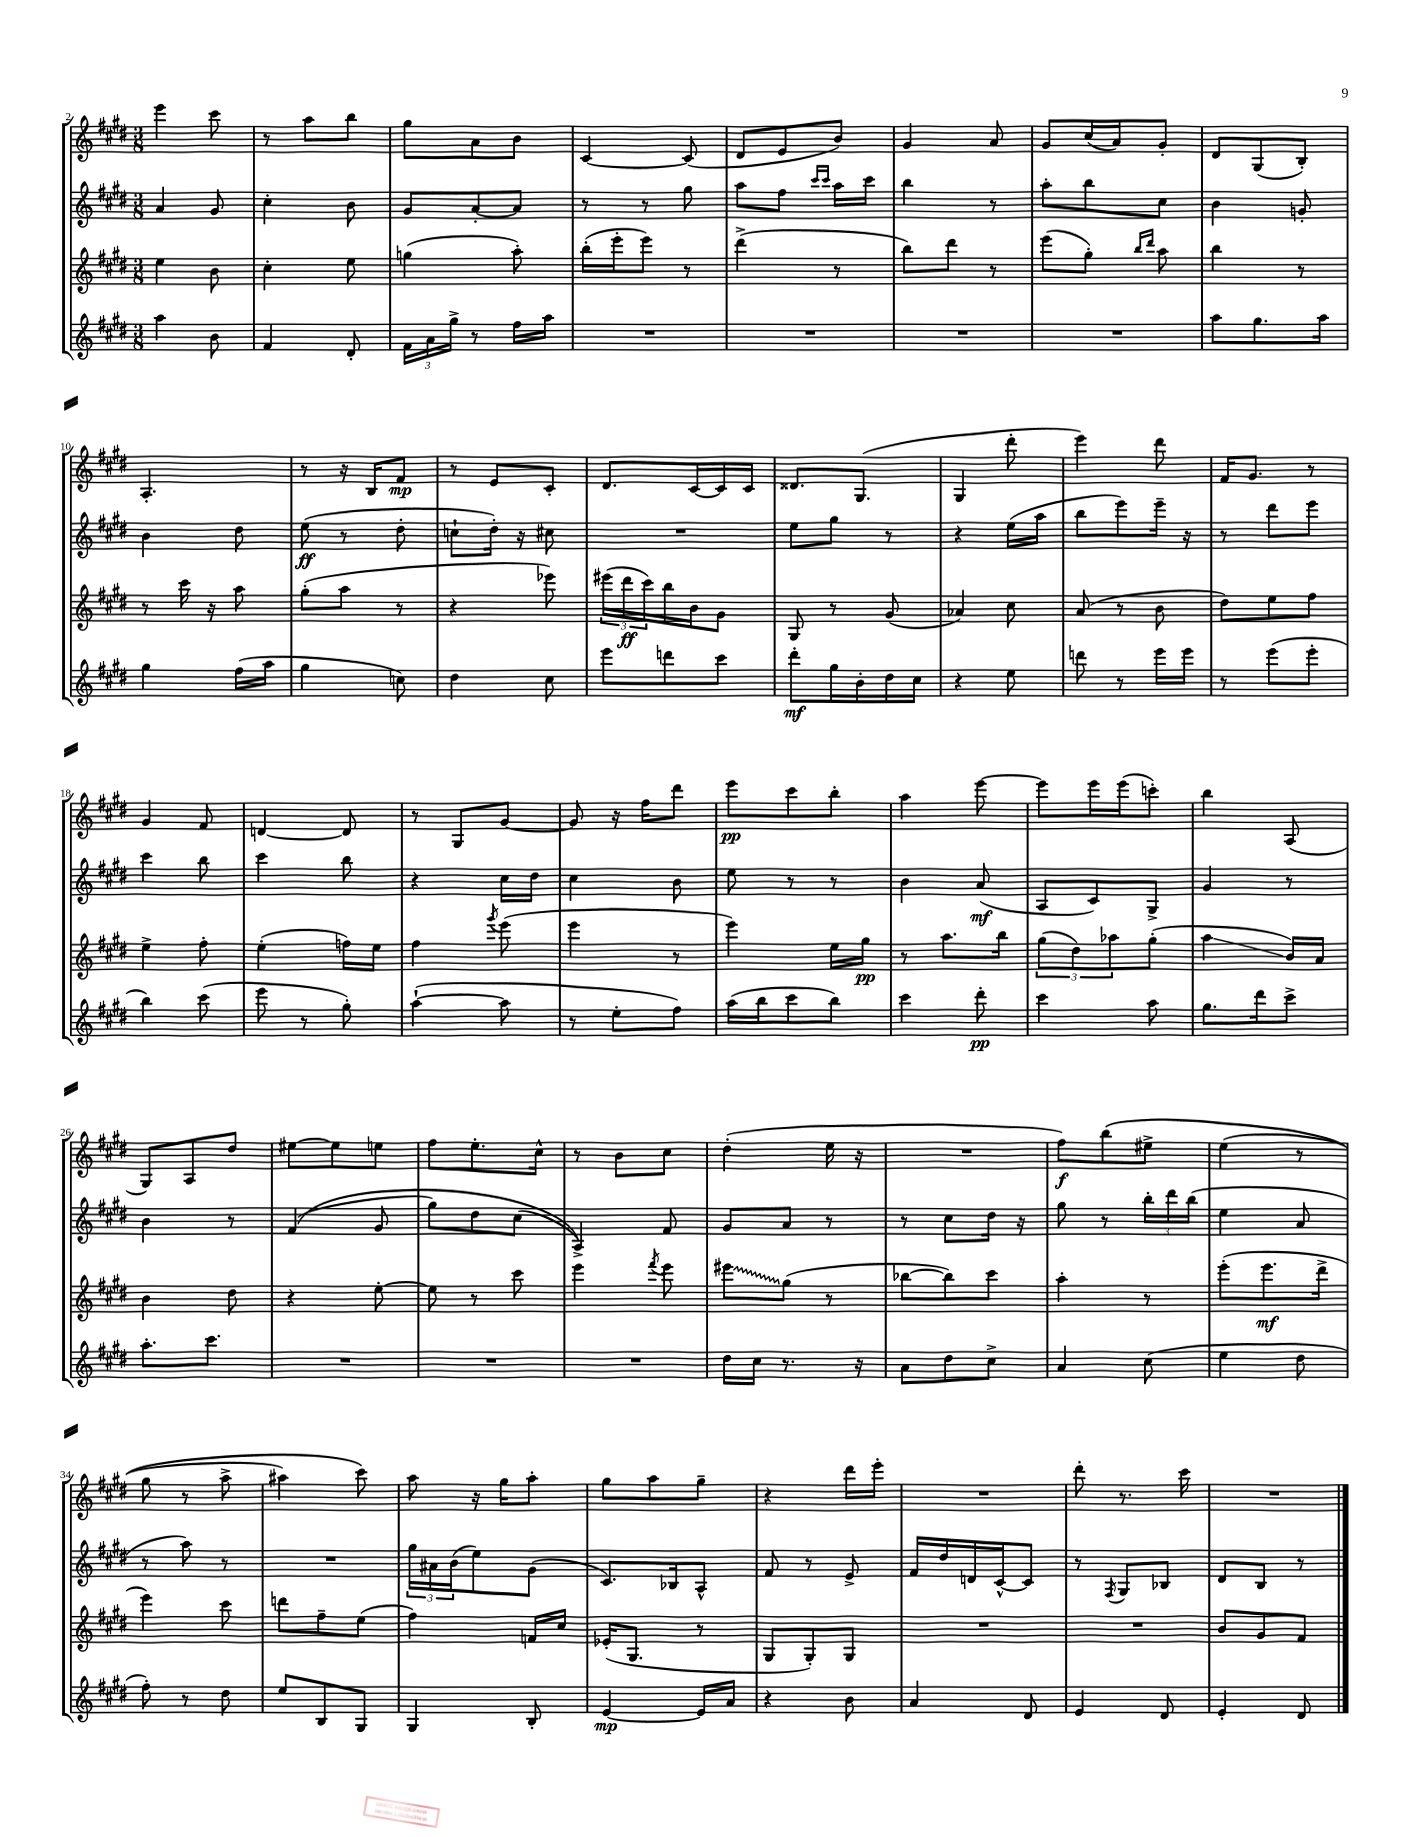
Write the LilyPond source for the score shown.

<<
\new StaffGroup <<
\new Staff = "s0" {
    \clef treble \key e \major \numericTimeSignature \time 3/8
    e'''4 cis'''8 |
    r8 a''8 b''8 |
    gis''8 a'8 b'8 |
    cis'4~ cis'8( |
    dis'8 e'8 b'8) |
    gis'4 a'8 |
    gis'8 cis''16( a'16) gis'8-. |
    dis'8 gis8( b8-.) |
    a4.-. |
    r8 r16 b16 fis'8\mp |
    r8 e'8 cis'8-. |
    dis'8. cis'16~ cis'16 cis'16 |
    disis'8. gis8.( |
    gis4 dis'''8-. |
    e'''4) dis'''8 |
    fis'16 gis'8. r8 |
    gis'4 fis'8 |
    d'4~ d'8 |
    r8 gis8 gis'8~ |
    gis'8 r16 fis''16 dis'''8 |
    e'''8\pp cis'''8 b''8-. |
    a''4 e'''8~ |
    e'''8 e'''16 e'''16( c'''8-.) |
    b''4 a8( |
    gis8) a8 dis''8 |
    eis''8~ eis''8 e''8 |
    fis''8 e''8.-. cis''16-^ |
    r8 b'8 cis''8 |
    dis''4-.( e''16 r16 |
    R4. |
    fis''8\f) b''8\( eis''8-> |
    e''4( r8 |
    gis''8 r8 a''8-> |
    ais''4) cis'''8\) |
    a''8 r16 gis''16 a''8-. |
    gis''8 a''8 gis''8-- |
    r4 dis'''16 e'''16-. |
    R4. |
    dis'''8-. r8. cis'''16 |
    R4. \bar "|." |
}
\new Staff = "s1" {
    \clef treble \key e \major \numericTimeSignature \time 3/8
    a'4 gis'8 |
    cis''4-. b'8 |
    gis'8 a'8~-. a'8 |
    r8 r8 gis''8 |
    a''8 fis''8 \grace { cis'''16 cis'''16 } a''16 cis'''16 |
    b''4 r8 |
    a''8-. b''8 cis''8 |
    b'4 g'8-. |
    b'4 dis''8 |
    e''8\ff( r8 dis''8-. |
    c''8-! dis''16-.) r16 cis''8 |
    R4. |
    e''8 gis''8 r8 |
    r4 e''16( a''16 |
    b''8 e'''8) e'''16-- r16 |
    r8 dis'''8 e'''8 |
    cis'''4 b''8 |
    cis'''4 b''8 |
    r4 cis''16 dis''16 |
    cis''4 b'8 |
    e''8 r8 r8 |
    b'4 a'8\mf( |
    a8 cis'8) gis8-> |
    gis'4 r8 |
    b'4 r8 |
    fis'4(\( gis'8 |
    gis''8) dis''8 cis''8( |
    a4->)\) fis'8 |
    gis'8 a'8 r8 |
    r8 cis''8 dis''16 r16 |
    gis''8 r8 \tuplet 3/2 { b''16-. dis'''16 b''16( } |
    e''4 a'8 |
    r8 a''8) r8 |
    R4. |
    \tuplet 3/2 { gis''16 ais'16 b'16( } e''8) gis'8( |
    cis'8.) bes16 a8-^ |
    fis'8 r8 e'8-> |
    fis'16 dis''16 d'16 cis'16~-^ cis'8 |
    r8 \acciaccatura { fis8 } gis8 bes8 |
    dis'8 b8 r8 \bar "|." |
}
\new Staff = "s2" {
    \clef treble \key e \major \numericTimeSignature \time 3/8
    e''4 b'8 |
    cis''4-. e''8 |
    g''4( a''8-.) |
    b''16-.( e'''16-. e'''8) r8 |
    dis'''4->( r8 |
    b''8) dis'''8 r8 |
    e'''8( gis''8-.) \grace { b''16 dis'''16 } a''8 |
    b''4 r8 |
    r8 cis'''16 r16 a''8 |
    gis''8-.( a''8 r8 |
    r4 ees'''8) |
    \tuplet 3/2 { eis'''16( dis'''16\ff cis'''16) } b''16 b'16 gis'8 |
    gis8 r8 gis'8( |
    aes'4) cis''8 |
    a'8( r8 b'8 |
    dis''8) e''8 fis''8 |
    e''4-> fis''8-. |
    e''4-.( f''16) e''16 |
    fis''4 \acciaccatura { gis'''8 } e'''8( |
    e'''4 r8 |
    e'''4) e''16 gis''16\pp |
    r8 a''8. b''16 |
    \tuplet 3/2 { gis''8( dis''8) aes''8 } gis''8-.( |
    a''4\glissando b'16) a'16 |
    b'4 dis''8 |
    r4 e''8~-. |
    e''8 r8 cis'''8 |
    e'''4 \acciaccatura { fis'''8 } e'''8 |
    \once \override Glissando.style = #'zigzag eis'''8\glissando gis''8( r8 |
    bes''8~ bes''8) cis'''8 |
    a''4-. r8 |
    e'''8-.( e'''8.\mf dis'''16-> |
    e'''4) cis'''8 |
    d'''8 fis''8-- e''8( |
    fis''4) f'16 cis''16 |
    ees'16-.( gis8. r8 |
    gis8 gis8-.) gis8 |
    R4. |
    R4. |
    b'8 gis'8 fis'8 \bar "|." |
}
\new Staff = "s3" {
    \clef treble \key e \major \numericTimeSignature \time 3/8
    a''4 b'8 |
    fis'4 dis'8-. |
    \tuplet 3/2 { fis'16 a'16 gis''16-> } r8 fis''16 a''16 |
    R4. |
    R4. |
    R4. |
    R4. |
    a''8 gis''8. a''16 |
    gis''4 fis''16( a''16 |
    gis''4 c''8) |
    dis''4 cis''8 |
    e'''8 d'''8 cis'''8 |
    dis'''8-.\mf gis''16 b'16-. dis''16 cis''16 |
    r4 e''8 |
    d'''8 r8 e'''16 e'''16 |
    r8 e'''8( e'''8-. |
    b''4) cis'''8( |
    e'''8 r8 gis''8-.) |
    a''4~-!( a''8 |
    r8 e''8-. fis''8) |
    a''16( b''16 cis'''8 b''8) |
    cis'''4 dis'''8-.\pp |
    cis'''4 a''8 |
    gis''8. dis'''16 cis'''8-> |
    a''8.-. cis'''8. |
    R4. |
    R4. |
    R4. |
    dis''16 cis''16 r8. r16 |
    a'8 dis''8 cis''8-> |
    a'4 cis''8( |
    e''4 dis''8 |
    fis''8-.) r8 dis''8 |
    e''8 b8 gis8 |
    gis4 b8-. |
    e'4~\mp e'16 a'16 |
    r4 b'8 |
    a'4 dis'8 |
    e'4 dis'8 |
    e'4-. dis'8 \bar "|." |
}
>>
>>
\layout { \context { \Score currentBarNumber = #2 } }
